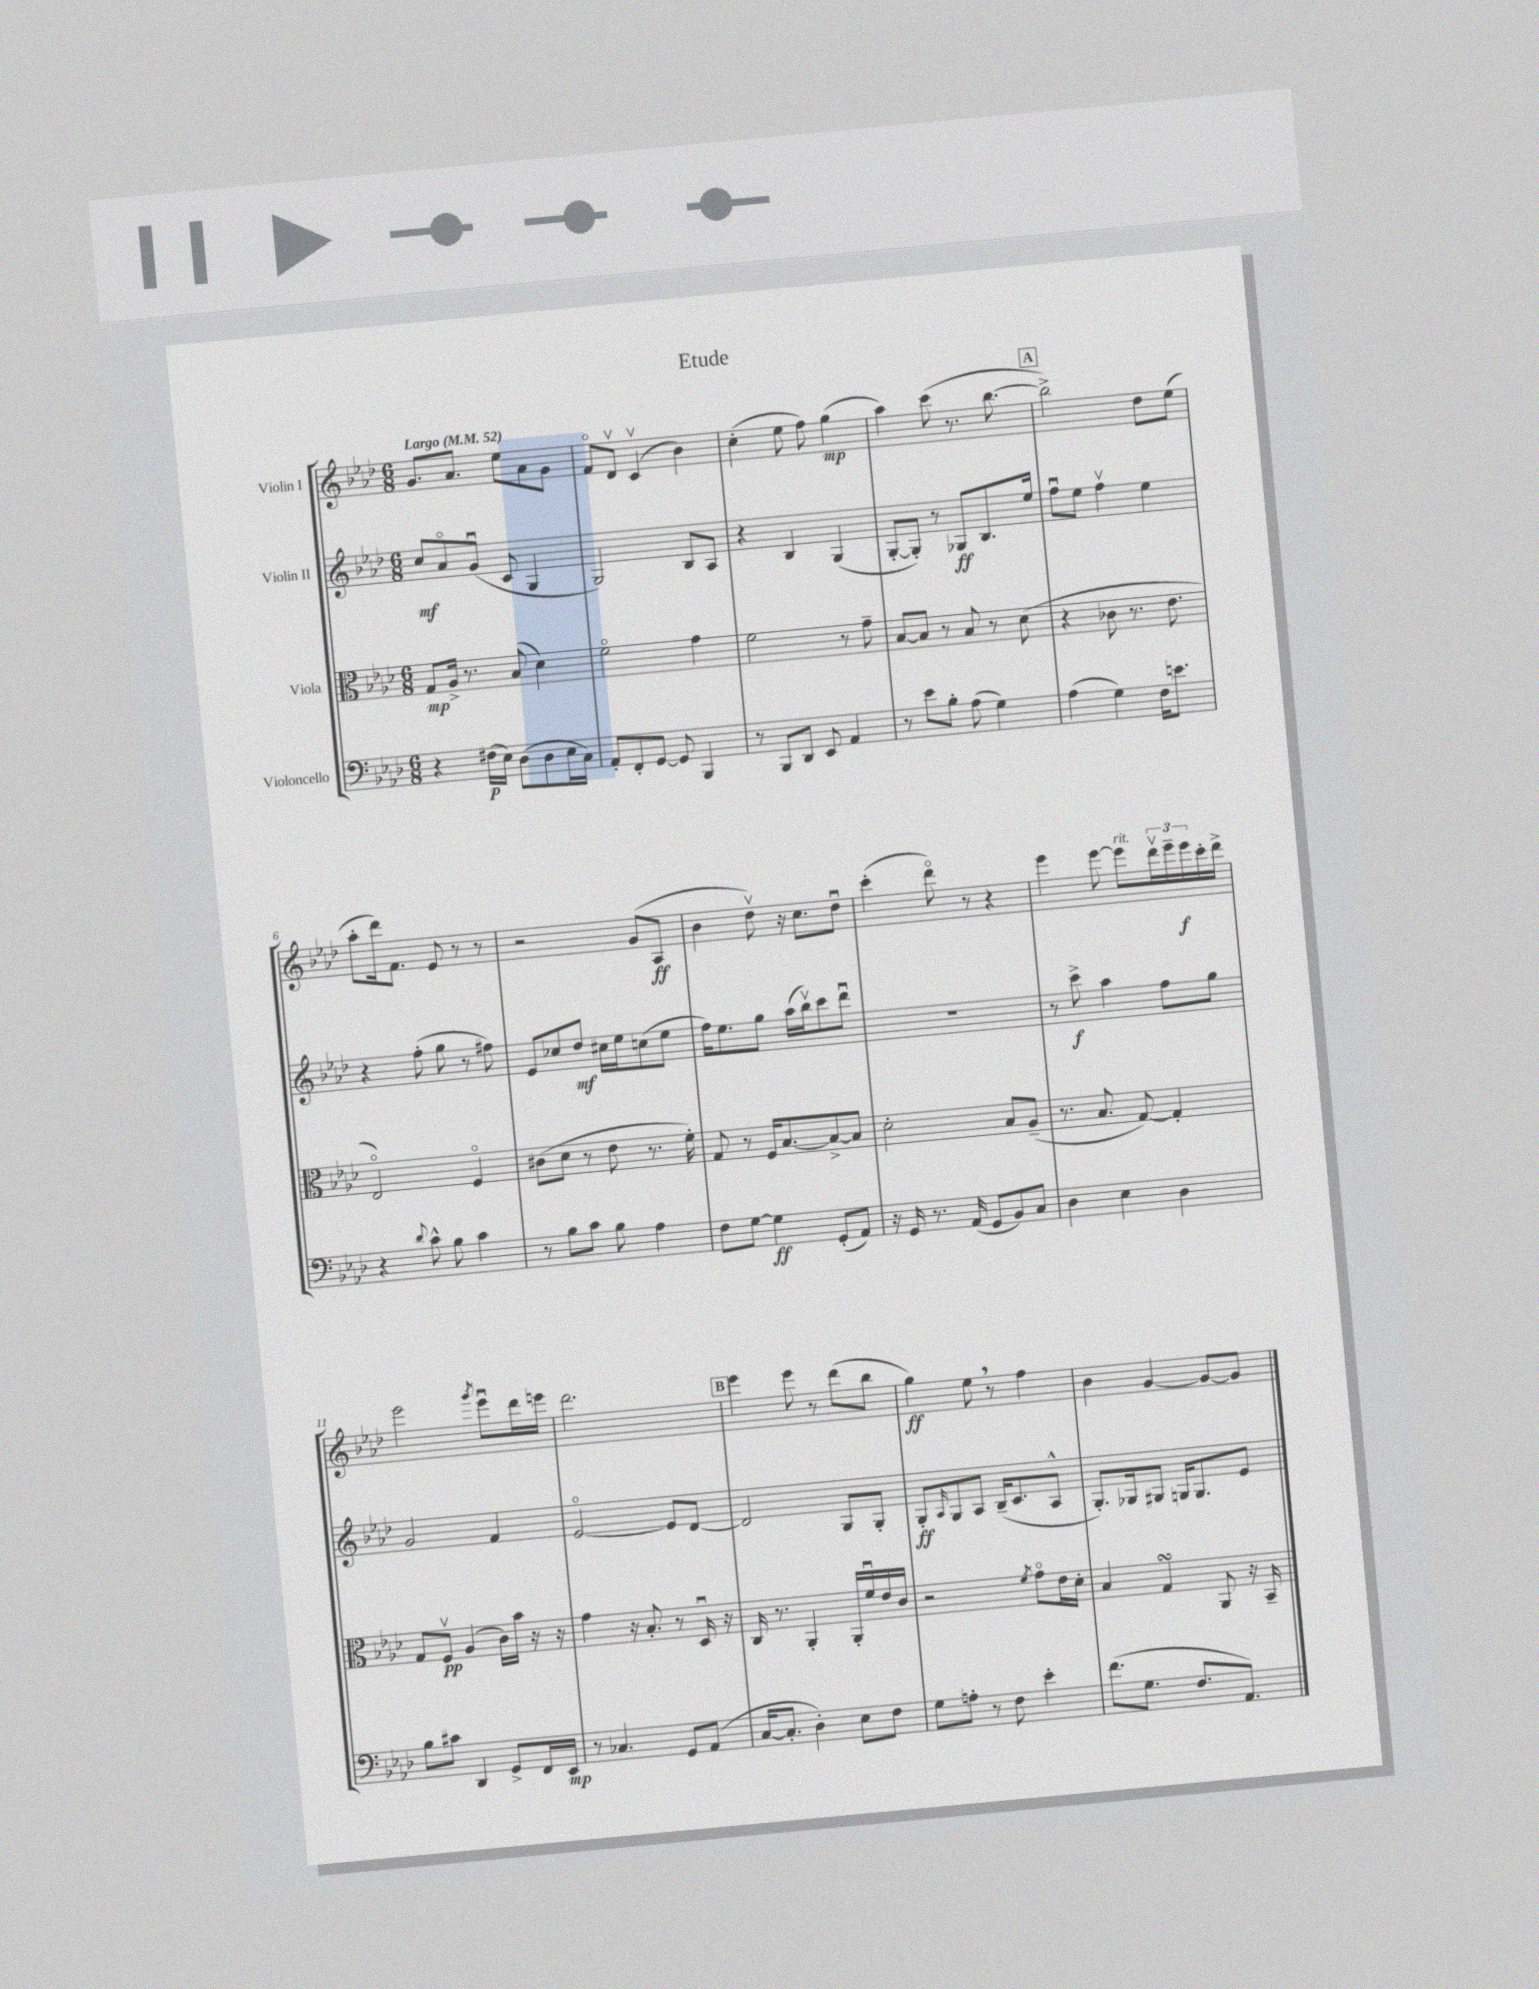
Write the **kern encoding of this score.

**kern	**kern	**kern	**kern
*staff4	*staff3	*staff2	*staff1
*clefF4	*clefC3	*clefG2	*clefG2
*k[b-e-a-d-]	*k[b-e-a-d-]	*k[b-e-a-d-]	*k[b-e-a-d-]
*M6/8	*M6/8	*M6/8	*M6/8
*MM52	*MM52	*MM52	*MM52
4r	8G	8cc	8.g
.	16A-^	8a-o	.
.	8.r	.	8.a-
(16F#	.	(8gu	.
16E-)	.	.	.
(8D-	(8B-	8c	8ee-
8D-	4d-)	4G	8a-
16E-	.	.	8g
16C)	.	.	.
=	=	=	=
8AA-'	2fo	2G)	8fo
8FF'	.	.	8d-v
[8GG	.	.	(4cv
8GG]	.	.	.
4BBB-	4g	8B-	4b-)
.	.	8A-	.
=	=	=	=
8r	2f	4r	(4cc'
8BBB-	.	.	.
8DD-	.	4B-	8ee-
8EE-	.	.	8ff)
4AA-	8r	(4G	(4gg
.	8g~	.	.
=	=	=	=
8r	[8B-	[8G'	4aa-)
8e-	8B-]	8G'])	.
8B-'	8r	8r	(8ccc
(8A-	8B-	8G-	8.r
4G)	8r	8.B-	.
.	.	.	[8.bb-
.	(8d-	.	.
.	.	16ee-	.
=	=	=	=
(4A-	4r	8ffu	2bb-^])
.	.	8ee-	.
4G)	8c-	4ffv	.
.	8.r	.	.
16F	.	4ee-	8dd-
8.e	8.e-	.	.
.	.	.	(8ee-
=	=	=	=
4r	2E-o)	4r	8aa-'
.	.	.	16ddd-)
.	.	.	8.f
8qqd-	.	.	.
8c^^	.	(8ff'	.
8B-	.	8gg	8e-
4c	4Fo	8r	8r
.	.	8ff#)	8r
=	=	=	=
8r	(8c#	8e-	2r
8B-	8d-	8cc-	.
8c	8r	8dd-	.
8B-	8e-	16cc#	.
.	.	16ee-	.
4A-	8.r	(8cc	(8g
.	.	8ee-	8A-
.	16f')	.	.
=	=	=	=
8F	8G	16ff)	4b-
.	.	8.ee-	.
[8G	8r	.	.
4G]	16F	8gg	8dd-v)
.	[8.B-	.	.
.	.	(16aa-	16r
.	.	16bb-v)	8.cc
(8GG'	8B-^_	8ccc	.
8AA-)	8B-]	8ddd-u	8dd-u
=	=	=	=
16r	2d-'	2.r	(4ccc'
16GG	.	.	.
8.r	.	.	.
.	.	.	8ddd-o)
(16AA-	.	.	.
8GG	.	.	8r
8BB-)	8B-	.	4r
8C	(8A-~	.	.
=	=	=	=
4D-	8.r	8r	4eee-
.	.	8ccc^	.
.	8.B-	.	.
4E-	.	4aa-	[8eee-
.	[8G)	.	8eee-]
4D-	4G']	8ff	24ddd-v
.	.	.	24eee-~
.	.	.	24eee-
.	.	8gg	16ccc'
.	.	.	16ddd-^
=	=	=	=
8B-	8G	2g	2eee-
8c#	8Fv	.	.
4DD-	(4A-	.	.
.	.	.	8qggg
8GG^	16c)	4f	8eee-u
.	16b-	.	.
16FF	16r	.	16ddd-
16EE-	16r	.	16eee
=	=	=	=
8r	4g	[2e-o	2.ddd-
4.C-	.	.	.
.	16r	.	.
.	8.B-'	.	.
8GG	8r	8e-]	.
(8AA-	16D-u	[8d-	.
.	16r	.	.
=	=	=	=
[16C	16C	2d-]	4eee-
8.C']	8.r	.	.
4D-')	4AA-'	.	8eee-
.	.	.	8r
8E-	16AA-'	8G	(8ddd-
.	16fu	.	.
8F	16e-	8G'	8bb-
.	16c	.	.
=	=	=	=
8G	2r	8G'	4gg)
.	.	16qqA-	.
8A'	.	8G	.
8r	.	8A-	8ee-
8F	.	(16B-~	8r
.	.	8.c	.
.	8qf	.	.
4e-'	8go	.	4ff
.	16e-	8A-^^	.
.	16d-'	.	.
=	=	=	=
(8.f	4B-	8.G')	4b-
8.G	.	16G-	.
.	4G	8G#	[4g
8.F	.	16G	.
.	.	8.G	.
.	8AA-	.	8g_
8.AA-)	.	.	.
.	16r	8e-	8g]
.	16BB-~	.	.
==	==	==	==
*-	*-	*-	*-
